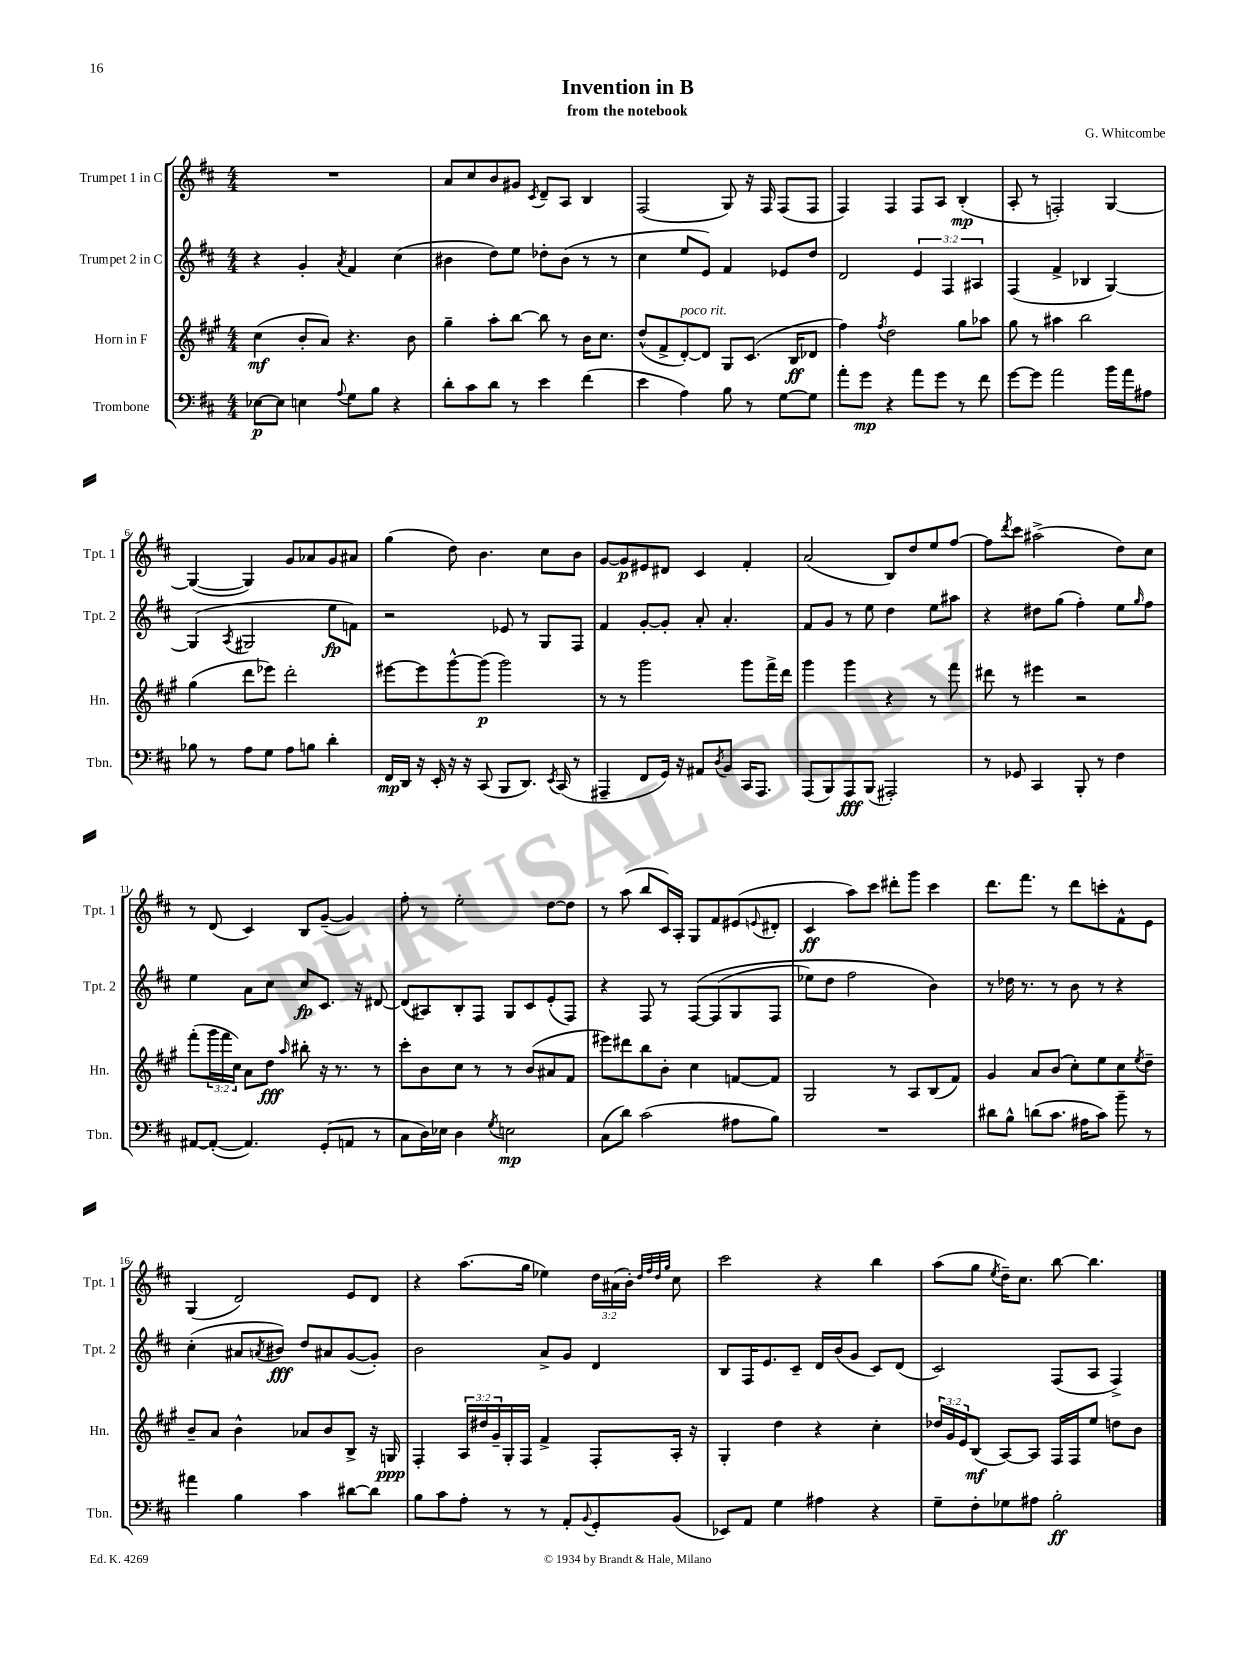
\header { title = "Invention in B" composer = "G. Whitcombe" subtitle = "from the notebook" }
<<
\new StaffGroup <<
\new Staff = "s0" \with { instrumentName = "Trumpet 1 in C" shortInstrumentName = "Tpt. 1" } {
    \clef treble \key d \major \numericTimeSignature \time 4/4 \override Staff.TupletNumber.text = #tuplet-number::calc-fraction-text
    R1 |
    a'8 cis''8 b'8 gis'8 \acciaccatura { cis'8 } d'8-- a8 b4 |
    fis2( g8) r16 fis16 fis8( fis8 |
    fis4) fis4 fis8 a8 b4-.\mp( |
    a8-. r8 f2-.) g4~ |
    g4~( g4) g'8 aes'8 g'8 ais'8 |
    g''4( d''8) b'4. cis''8 b'8 |
    g'8~ g'8\p eis'8 dis'8 cis'4 fis'4-. |
    a'2( b8) d''8 e''8 fis''8~ |
    fis''8 \acciaccatura { d'''8 } cis'''8 ais''2->( d''8) cis''8 |
    r8 d'8( cis'4) b8 g'8~--( g'4) |
    fis''8-. r8 e''2-. d''8~ d''8 |
    r8 a''8( b''8 cis'16) a16-. g8 fis'8 eis'8( \appoggiatura { e'8 } dis'8-. |
    cis'4\ff a''8) cis'''8 dis'''8-. g'''8 cis'''4 |
    d'''8. fis'''8. r8 d'''8 c'''8-. fis'8-^ e'8 |
    g4( d'2) e'8 d'8 |
    r4 a''8.( g''16 ees''4) \tuplet 3/2 { d''16 ais'16( b'16-.) } \grace { d''32 fis''32 d''32 g''32 } cis''8 |
    cis'''2 r4 b''4 |
    a''8( g''8 \acciaccatura { e''8 } d''16--) cis''8. b''8~ b''4. \bar "|." |
}
\new Staff = "s1" \with { instrumentName = "Trumpet 2 in C" shortInstrumentName = "Tpt. 2" } {
    \clef treble \key d \major \numericTimeSignature \time 4/4 \override Staff.TupletNumber.text = #tuplet-number::calc-fraction-text
    r4 g'4-. \acciaccatura { a'8 } fis'4 cis''4( |
    bis'4 d''8) e''8 des''8-. bis'8( r8 r8 |
    cis''4 e''8 e'8) fis'4 ees'8 d''8 |
    d'2 \tuplet 3/2 { e'4 fis4 ais4 } |
    fis4( fis'4-> bes4 g4~) |
    g4( \acciaccatura { a8 } gis2 e''8\fp f'8) |
    r2 ees'8 r8 g8 fis8 |
    fis'4 g'8~-. g'8-. a'8-. a'4.-. |
    fis'8 g'8 r8 e''8 d''4 e''8 ais''8 |
    r4 dis''8 g''8( fis''4-.) e''8 \grace { g''16 } fis''8 |
    e''4 a'8 cis''8 cis''8\fp cis'8. r16 dis'8~ |
    dis'8( ais8) b8-. fis8 g8 cis'8 e'8-.( fis8) |
    r4 fis8 r8 fis8~\( fis8( g8 fis8 |
    ees''8) d''8 fis''2 b'4\) |
    r8 des''16 r8. r8 b'8 r8 r4 |
    cis''4-.( ais'8 \acciaccatura { a'8 } bis'8\fff) d''8 ais'8 g'8~( g'8-.) |
    b'2 a'8-> g'8 d'4 |
    b8 fis16 e'8. cis'8-- d'16 b'16( g'8 cis'8) d'8( |
    cis'2) fis8( a8 fis4->) \bar "|." |
}
\new Staff = "s2" \with { instrumentName = "Horn in F" shortInstrumentName = "Hn." } {
    \clef treble \key a \major \numericTimeSignature \time 4/4 \override Staff.TupletNumber.text = #tuplet-number::calc-fraction-text
    cis''4\mf( b'8-. a'8) r4. b'8 |
    gis''4-- a''8-. b''8~ b''8 r8 b'16 cis''8. |
    d''8-^( fis'8-> d'8~-.^\markup { \italic "poco rit." }) d'8 gis8 cis'8.( b16\ff des'8 |
    fis''4) \acciaccatura { fis''8 } d''2 gis''8 aes''8 |
    gis''8 r8 ais''4 b''2 |
    gis''4( d'''8 ees'''8) d'''2-. |
    eis'''8~ eis'''8 gis'''8~-^ gis'''8\p( gis'''2) |
    r8 r8 gis'''2 gis'''8 fis'''16-> d'''16 |
    gis'''4 gis'''4 r4 r8 fis'''8 |
    dis'''8 r8 eis'''4 r2 |
    fis'''8-.( \tuplet 3/2 { gis'''16 fis'''16 cis''16) } a'8 d''8\fff \grace { a''16 } bis''8-. r16 r8. r8 |
    cis'''8-. b'8 cis''8 r8 r8 b'8( ais'8 fis'8 |
    eis'''8) dis'''8 b''8 b'8-. cis''4 f'8~ f'8 |
    gis2 r8 a8 b8( fis'8) |
    gis'4 a'8 b'8( cis''8-.) e''8 cis''8 \acciaccatura { e''8 } d''8-- |
    b'8-- a'8 b'4-^ aes'8 b'8 b8-> r16 g16\ppp |
    fis4-. \tuplet 3/2 { a16 dis''16 gis'16-- } gis16-. fis16 fis'4-> fis8-. a16-. r16 |
    gis4-. d''4 r4 cis''4-. |
    \tuplet 3/2 { des''16 gis'16 e'16 } b8\mf( a8~) a8 fis16 fis16 e''8 d''8 b'8 \bar "|." |
}
\new Staff = "s3" \with { instrumentName = "Trombone" shortInstrumentName = "Tbn." } {
    \clef bass \key d \major \numericTimeSignature \time 4/4
    ees8~\p ees8 e4 \appoggiatura { a8 } g8 b8 r4 |
    d'8-. cis'8 d'8 r8 e'4 fis'4( |
    e'4 a4) b8 r8 g8~ g8 |
    a'8-. g'8\mp r4 a'8 g'8 r8 fis'8 |
    g'8~ g'8 a'2 b'16 a'16 ais8 |
    bes8 r8 a8 g8 a8 b8 d'4-. |
    fis,16\mp d,16 r16 e,16-. r16 r16 cis,8( b,,8 d,8.) \acciaccatura { e,8 } cis,16( r8 |
    ais,,4-- fis,8 g,16) r16 ais,8 \acciaccatura { d8 } b,8 cis,16 ais,,8. |
    a,,8( b,,8) a,,8\fff b,,8( ais,,2-.) |
    r8 ges,8 cis,4 b,,8-. r8 fis4 |
    ais,8~ ais,8~-.( ais,4.) g,8-.( a,8 r8 |
    cis8 d16) ees16 d4 \acciaccatura { g8 } e2\mp |
    cis8( d'8) cis'2( ais8 b8) |
    R1 |
    dis'8 b8-^ d'8( cis'8. ais16 cis'8) b'8-- r8 |
    ais'4 b4 cis'4 dis'8~ dis'8 |
    b8 cis'8 a8-. r8 r8 a,8-. \appoggiatura { b,8 } g,8-. b,8( |
    ees,8) a,8 g4 ais4 r4 |
    g8-- fis8-. ges8 ais8 b2-.\ff \bar "|." |
}
>>
>>
